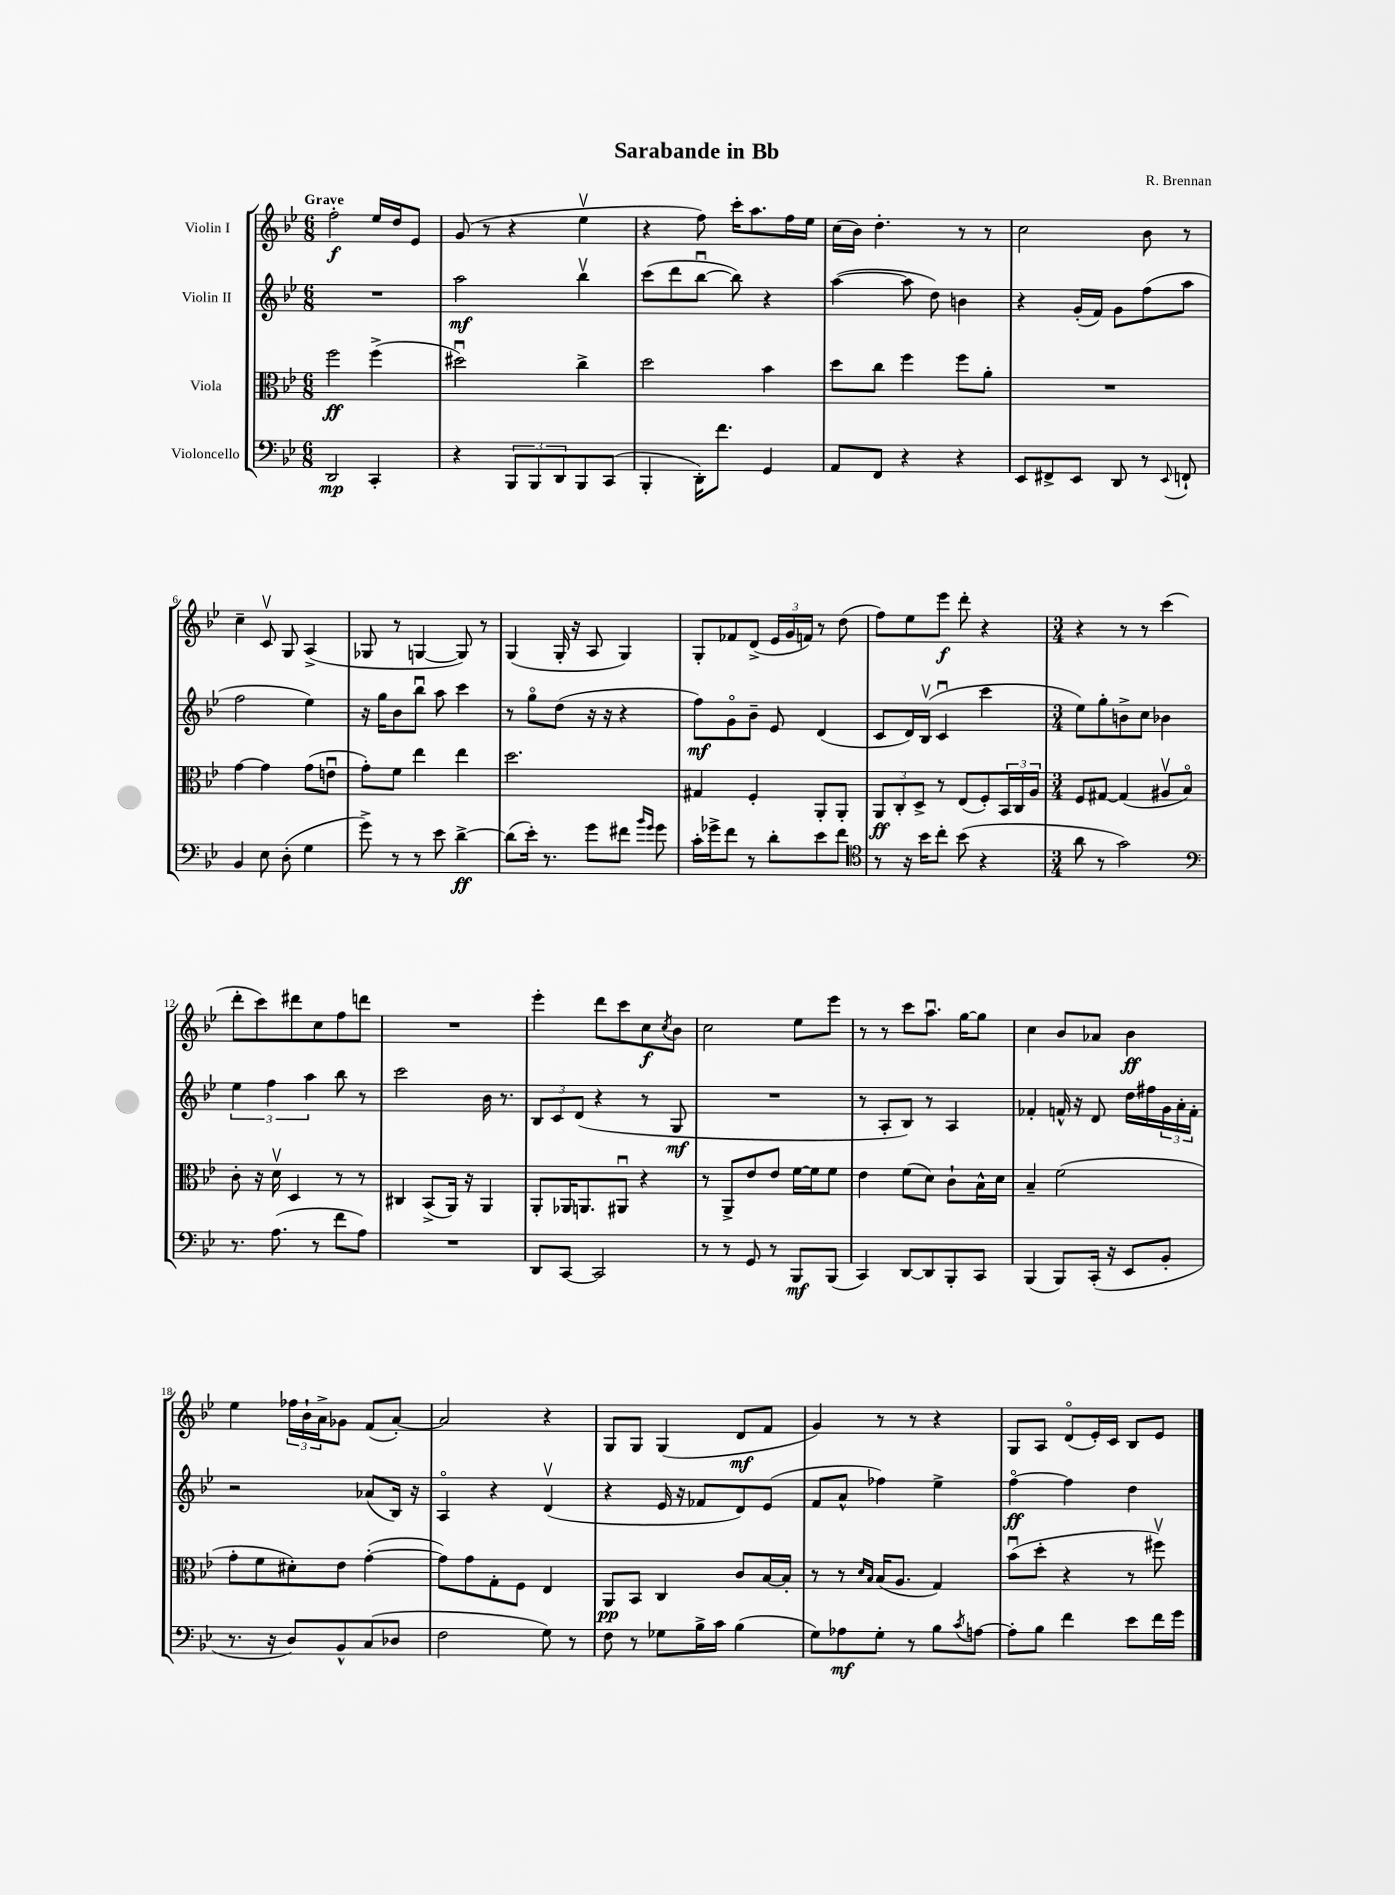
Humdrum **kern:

**kern	**kern	**kern	**kern
*staff4	*staff3	*staff2	*staff1
*clefF4	*clefC3	*clefG2	*clefG2
*k[b-e-]	*k[b-e-]	*k[b-e-]	*k[b-e-]
*M6/8	*M6/8	*M6/8	*M6/8
2DD/	2ff\	2.r	2ff'\
4CC'/	(4ff^\	.	16ee-/LL
.	.	.	16dd/J
.	.	.	8e-/J
=	=	=	=
4r	2dd#u\)	2aa\	(8g/
.	.	.	8r
12BBB-/L	.	.	4r
12BBB-/	.	.	.
12DD/	.	.	.
8BBB-/	4cc^\	4bb-v\	4ee-v\
(8CC/J	.	.	.
=	=	=	=
4BBB-'/	2dd\	(8ccc\L	4r
.	.	8ddd\	.
16DD'\LK)	.	[8bb-u\J	8ff\)
8.f\J	.	.	.
.	.	8bb-\])	16ccc'\LK
.	.	.	8.aa\
4GG/	4b-\	4r	.
.	.	.	16ff\L
.	.	.	16ee-\JJ
=	=	=	=
8AA/L	8dd\L	([4aa\	(16cc\LL
.	.	.	16b-\JJ)
8FF/J	8cc\J	.	4.dd'\
4r	4ff\	8aa\]	.
.	.	8dd\)	.
4r	8ff\L	4b\	8r
.	8a'\J	.	8r
=	=	=	=
8EE-/L	2.r	4r	2cc\
8FF#^/	.	.	.
8EE-/J	.	(16g'/LL	.
.	.	16f/JJ)	.
8DD/	.	8g\L	.
8r	.	(8ff\	8b-\
8qqEE-/	.	.	.
8FF`/	.	8aa\J	8r
=	=	=	=
4BB-/	[4g\	2ff\	4cc~\
8E-\	4g\]	.	8cv/
(8D'\	.	.	8G/
4G\	(8g\L	4ee-\)	(4A^/
.	8eu\J	.	.
=	=	=	=
8g^\)	8g'\L)	16r	8G-/
.	.	16gg\LK	.
8r	8f\J	8b-\	8r
8r	4ee-\	8bb-u\J	[4G/
8e-\	.	8aa\	.
[4d^\	4ee-\	4ccc\	8G/])
.	.	.	8r
=	=	=	=
(8d\]L	2.dd\	8r	(4G/
16e-'\Jk)	.	8ggo\L	.
8.r	.	.	.
.	.	(8dd\J	16G'/
.	.	.	16r
8g\L	.	16r	8A/
.	.	16r	.
8f#\J	.	4r	4G/)
16qqb-/LL	.	.	.
16qqg/JJ	.	.	.
8g\	.	.	.
=	=	=	=
16c'\LL	4G#/	8ff\L)	8G'/L
16g-^\J	.	.	.
8f\J	.	8go\	8f-/
8r	4F'/	8b-~\J	(8d^/J
8d'\L	.	8e-/	24e-/LL
.	.	.	24g/
.	.	.	24f/JJ)
8e-\	8AA'/L	(4d/	8r
8f\J	8AA'/J	.	(8dd\
=	=	=	=
*clefC4	*	*	*
8r	12AA/L	8c/L	8ff\L)
.	12C'/	.	.
16r	.	16d/L)	8ee-\
.	12D^/J	.	.
16b-\LK	.	(16B-v/JJ	.
8cc'\J	8r	4cu/	8eee-\J
(8b-\	(8E-/L	.	8ddd'\
4r	8F'/)	4ccc\	4r
.	24BB-/L	.	.
.	24C/	.	.
.	24A/JJ	.	.
=	=	=	=
*M3/4	*M3/4	*M3/4	*M3/4
8a\	8F/L	8ee-\L)	4r
8r	[8G#/J	8gg'\	.
2g\)	(4G#/]	8b^\	8r
.	.	8cc\J	8r
.	8A#v/L	4b-\	(4ccc\
.	8B-o/J)	.	.
=	=	=	=
*clefF4	*	*	*
8.r	8c'\	6ee-\	8ddd'\L
.	16r	.	8ccc\)
.	.	6ff\	.
(8.A\	16dv\	.	.
.	4D/	.	8ddd#\
.	.	6aa\	.
8r	.	.	8cc\
8f\L	8r	8bb-\	8ff\
8A\J)	8r	8r	8ddd\J
=	=	=	=
2.r	4C#/	2ccc\	2.r
.	(8BB-^/L	.	.
.	16AA/Jk)	.	.
.	16r	.	.
.	4AA/	16b-\	.
.	.	8.r	.
=	=	=	=
8DD/L	8AA'/L	12B-/L	4eee-'\
.	.	12c/	.
[8CC/J	16AA-/K	.	.
.	.	(12d/J	.
.	8.AA/	.	.
2CC/]	.	4r	8ddd\L
.	8AA#u/J	.	8ccc\
.	4r	8r	8cc\
.	.	.	8qcc/
.	.	8G/	8b-\J
=	=	=	=
8r	8r	2.r	2cc\
8r	8AA^/L	.	.
8GG/	8e-/	.	.
8r	8e-/J	.	.
8BBB-/L	[16f\LL	.	8ee-\L
.	16f\]J	.	.
(8BBB-/J	8f\J	.	8eee-\J
=	=	=	=
4CC/)	4e-\	8r	8r
.	.	8A'/L	8r
[8DD/L	(8f\L	8B-/J)	8ccc\L
8DD/]	8d\J)	8r	8.aau\J
8BBB-'/	8c`\L	4A/	.
.	.	.	[16gg\LK
8CC/J	16B-^^\L	.	8gg\]J
.	16d\JJ	.	.
=	=	=	=
(4BBB-/	4B-~/	4f-'/	4cc\
8BBB-/L)	(2f\	16f^^/	8b-/L
.	.	16r	.
(16CC'/Jk	.	8d/	8a-/J
16r	.	.	.
8EE-/L	.	16dd\LL	4b-\
.	.	16ff#\	.
8BB-'/J	.	24g\	.
.	.	24a'\	.
.	.	24f'\JJ	.
=	=	=	=
8.r	8g'\L	2r	4ee-\
.	8f\	.	.
16r	.	.	.
8D/L)	8d#'\)	.	24ff-\LL
.	.	.	24b-`\
.	.	.	24a^\J
8BB-^^/	8e-\J	.	8g-\J
(8C/	([4g'\	(8a-/L	(8f/L
8D-/J	.	16B-/Jk)	[8a'/J)
.	.	16r	.
=	=	=	=
2F\	8g\]L)	4Ao/	2a/]
.	8g\	.	.
.	8G'\	4r	.
.	8F\J	.	.
8G\)	4E-/	(4dv/	4r
8r	.	.	.
=	=	=	=
8F\	8AA/L	4r	8G/L
8r	8BB-/J	.	8G/J
8G-\L	4C/	16e-/	(4G/
.	.	16r	.
16B-^\L	.	8f-/L	.
16c\JJ	.	.	.
(4B-\	8c/L	8d/)	8d/L
.	[16B-/L	(8e-/J	8f/J
.	16B-'/]JJ	.	.
=	=	=	=
8G\L)	8r	8f/L	4g/)
8A-\	8r	8a^^/J	.
.	16qqd/LL	.	.
.	16qqB-/JJ	.	.
8G'\J	(16B-/LK	4ff-\)	8r
.	8.A/J	.	.
8r	.	.	8r
8B-\L	4G/)	4ee-^\	4r
8qc/	.	.	.
[8A\J	.	.	.
=	=	=	=
8A'\]L	(8b-u\L	[4ffo\	8G/L
8B-\J	8dd'\J	.	8A/J
4f\	4r	4ff\]	(8do/L
.	.	.	16e-'/L)
.	.	.	16c/JJ
8e-\L	8r	4dd\	8B-/L
16f\L	8ff#v\)	.	8e-/J
16g\JJ	.	.	.
==	==	==	==
*-	*-	*-	*-
